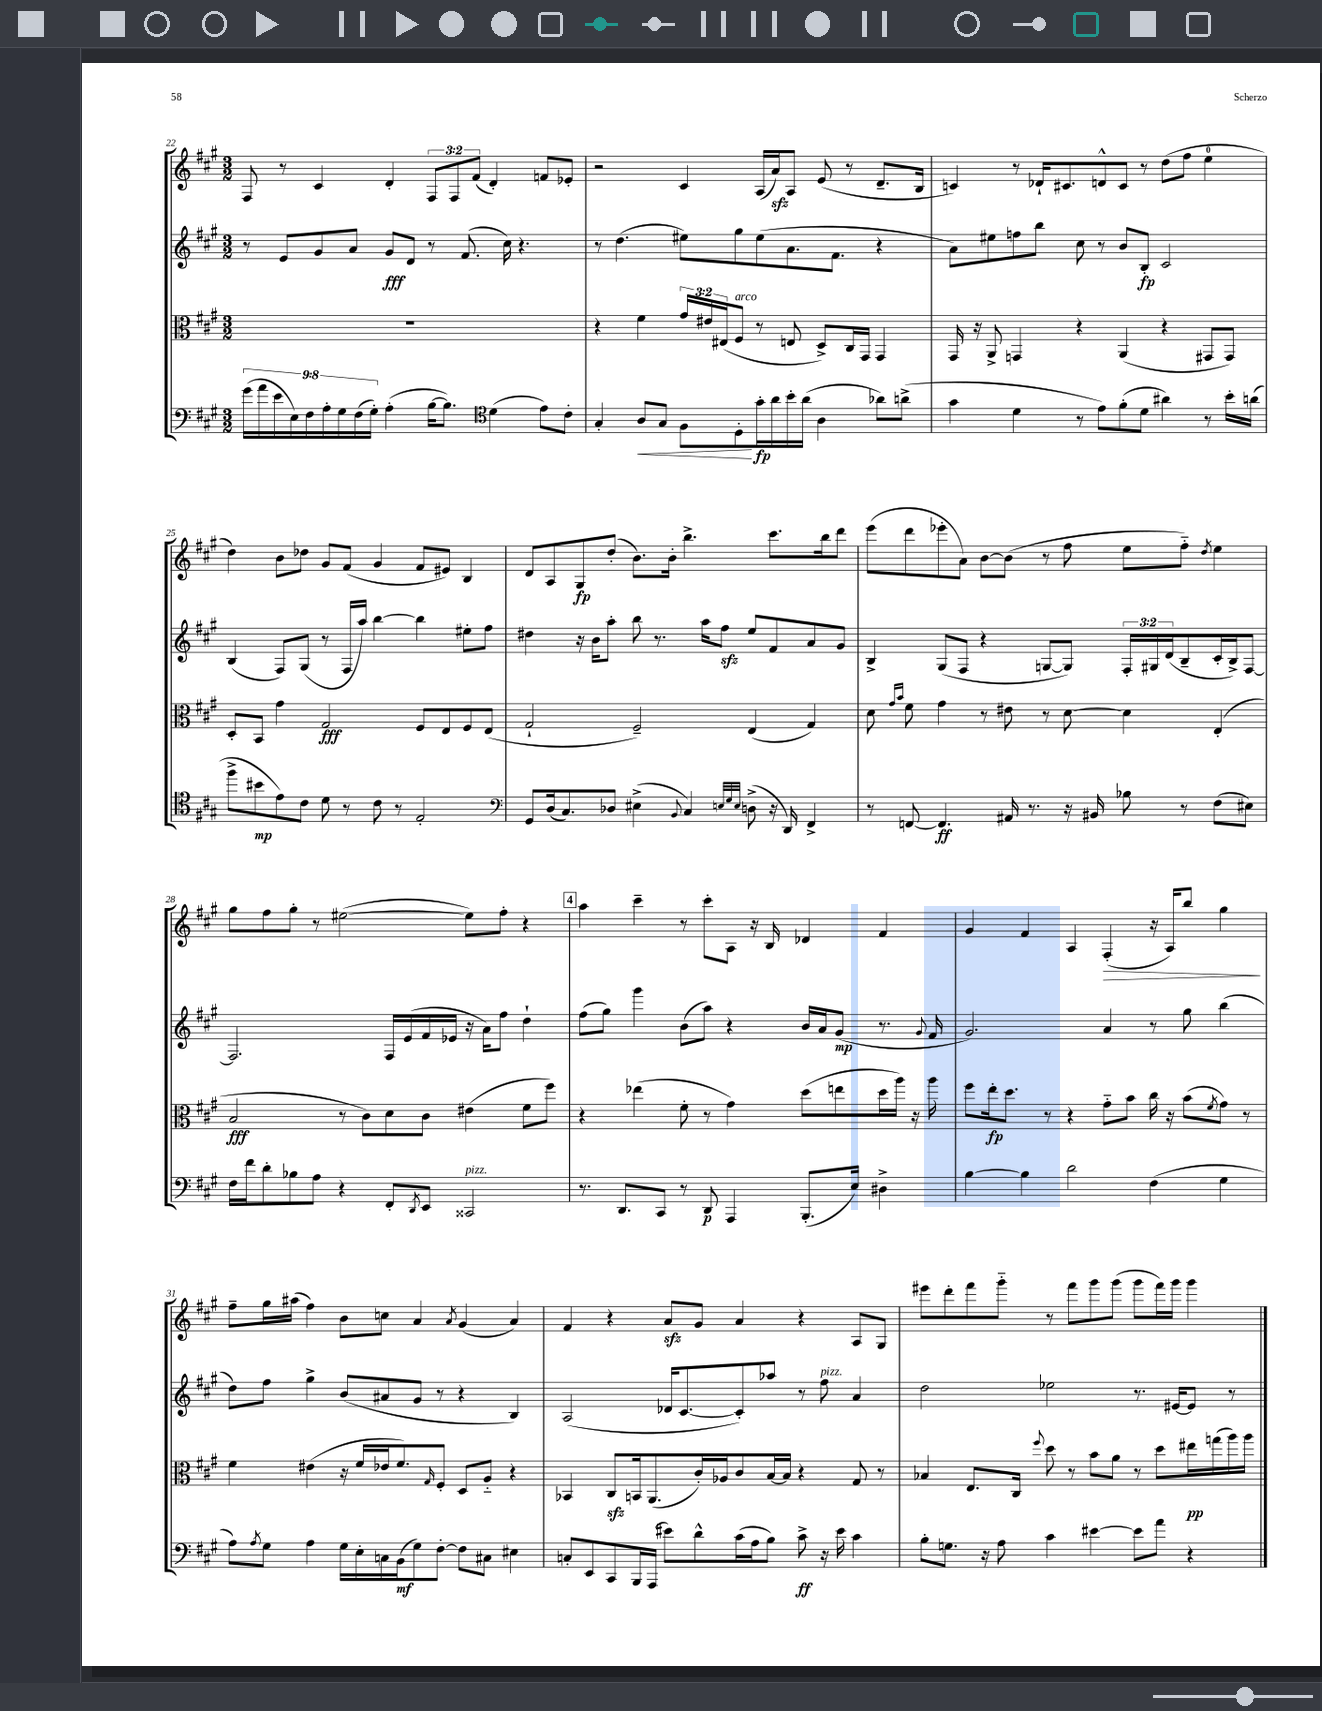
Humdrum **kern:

**kern	**kern	**kern	**kern
*staff4	*staff3	*staff2	*staff1
*clefF4	*clefC3	*clefG2	*clefG2
*k[f#c#g#]	*k[f#c#g#]	*k[f#c#g#]	*k[f#c#g#]
*M3/2	*M3/2	*M3/2	*M3/2
(18g#	1.r	8r	8F#
18a	.	.	.
18e	.	.	.
.	.	8e	8r
18E)	.	.	.
18F#	.	.	.
.	.	8g#	4c#
18A'	.	.	.
18G#	.	.	.
.	.	8a	.
(18F#	.	.	.
18G#')	.	.	.
(4A'	.	8g#	4d'
.	.	8d	.
[16B	.	8r	12F#
8.B])	.	.	.
.	.	.	12F#
.	.	(8.f#	.
.	.	.	(12f#
*clefC4	*	*	*
(4d	.	.	4d')
.	.	16cc#)	.
.	.	4.r	.
8e)	.	.	8f
8c#'	.	.	8e-'
=	=	=	=
4G#'	4r	8r	2r
.	.	(4.dd	.
8A	4f#	.	.
8G#	.	.	.
8F#	24g#	8ee#)	4c#
.	24e#	.	.
.	(24E#	.	.
8D'	8F#	8gg#	.
16g#'	8r	(8ee#	(16A
16a	.	.	16a)
16b'	8E	8.a	8A
(16a	.	.	.
4A	8D^)	.	(8e
.	.	8.f#	.
.	16C#	.	8r
.	16GG#	.	.
8a-)	4GG#	4r	8.d~
(8a^	.	.	.
.	.	.	16B
=	=	=	=
4g#	16GG#	8a)	4c)
.	16r	.	.
.	8AA^	8ee#	.
4d	4GG	8ff	8r
.	.	8bb	16d-`
.	.	.	8.c#
8r	4r	8cc#	.
8e)	.	8r	8d^^
(8f#'	(4AA	8b	8c#
8d	.	8B'	8r
4a#)	4r	2c#	(8dd
.	.	.	8ff#
8r	8GG#	.	4ee
16b'	8GG#)	.	.
(16a	.	.	.
=	=	=	=
8ff#^	8D'	(4B	4dd)
8b#	8BB	.	.
8e)	4g#	8F#)	8b
8c#	.	(8G#	8dd-
8d	2G#	8r	8g#
8r	.	16F#	(8f#
.	.	16aa)	.
8c#	.	[4bb	4g#
8r	.	.	.
2E'	8F#	4bb]	8f#
.	8E	.	8e#)
.	8F#	8ee#'	4B
.	(8E	8ff#	.
=	=	=	=
*clefF4	*	*	*
8GG#	2G#`	4dd#	8d
(16D	.	.	8A
8.C#)	.	.	.
.	.	16r	8G#
.	.	16b	.
8D-	.	8aa'	(8dd'
(4E#^	2F#~)	8bb	8.b)
.	.	8.r	.
.	.	.	16b'
8qqBB	.	.	.
4C#)	.	.	4.bb^
.	.	16aa	.
.	.	8ff#	.
32qqE	.	.	.
32qqG#	.	.	.
32qqE	.	.	.
(8D^	(4E	8ee	.
16r	.	8f#	8.ccc#
16DD)	.	.	.
4FF#^	4G#)	8a	.
.	.	.	16bb
.	.	8g#	8ddd
=	=	=	=
8r	8d	4B^	(8eee
.	16qqg#	.	.
.	16qqb	.	.
[8FF	8f#	.	8ddd
4.FF]	4g#	(8G#	8eee-'
.	.	8F#	8a)
.	8r	4r	[8b
16AA#	8e#	.	(8b]
8.r	.	.	.
.	8r	[8G	8r
16r	[8d	8G])	8ff#
16BB#	.	.	.
8B-	4d]	24F#'	8ee
.	.	24G#	.
.	.	(24d	.
8r	.	8B~	8ff#'~)
.	.	.	8qdd
(8F#	(4E'	16c#'	4ee
.	.	16B^)	.
8E#)	.	[8F#	.
=	=	=	=
16F#	2B	2.F#]	8gg#
16f#	.	.	.
8d'	.	.	8ff#
8B-	.	.	8gg#'
8A	.	.	8r
4r	8r	.	([2ee#
.	8c#)	.	.
8FF#'	8d	16F#	.
.	.	(16e	.
8qDD	.	.	.
8EE	8c#	16f#	.
.	.	16e-	.
2CC##	(4e#	16r	8ee#])
.	.	16a)	.
.	.	8ff#	8ff#'
.	8f#	4dd`	4r
.	8ff#)	.	.
=	=	=	=
8.r	4r	(8ff#	4aa
.	.	8gg#)	.
8.DD	.	.	.
.	(4ee-	4ggg#	4ccc#~
8CC#	.	.	.
8r	8f#'	(8b	8r
8DD	8r	8aa)	8ccc#'
4AAA	4g#)	4r	8A
.	.	.	16r
.	.	.	16B
(8.BBB'	(8dd	16b	4d-
.	.	16a	.
.	8ee	(8g#	.
16E)	.	.	.
4D#^	16dd	8.r	4f#
.	16aa)	.	.
.	16r	.	.
.	.	8qqg#	.
.	16aa	16f#	.
=	=	=	=
[4B	8ff#	2.g#)	4g#
.	16ee'	.	.
.	8.dd	.	.
4B]	.	.	4f#
.	8r	.	.
2d	4r	.	4A
.	8g#'~	4a	(4F#'
.	8b	.	.
(4F#	16cc#	8r	16r
.	16r	.	16A)
.	(8b	8gg#	8bb
.	8qf#	.	.
4G#	8g#)	(4bb	4gg#
.	8r	.	.
=	=	=	=
8A)	4f#	8dd)	8ff#~
8qA	.	.	.
8G#	.	8ff#	16gg#
.	.	.	(16aa#
4A	(4e#	4gg#^	4ff#)
16G#	16r	(8b	8b
16E'	16f#	.	.
16C	16e-	8a#	8cc
(16BB	8.f#)	.	.
8G#)	.	8g#	4a
.	16qqG#	.	.
[8F#'	8F#'	8r	.
.	.	.	8qa
8F#]	8D	4r	(4g#
8C#	8A'~	.	.
4E#	4r	4B)	4a)
=	=	=	=
8C'	4BB-	(2A	4f#
8EE	.	.	.
8CC#	8C#	.	4r
16BBB	16BB	.	.
(16AAA	(8.AA	.	.
8e#)	.	16d-	8a
.	.	[8.c#	.
8d^^	16c#')	.	8g#
.	16A-	.	.
(16c#	8c#	8c#'])	4a
16A	.	.	.
8B)	[16B	8aa-	.
.	16B]	.	.
8c#^	4r	8r	4r
16r	.	8ff#	.
16e#	.	.	.
4c#	8G#	4a	8A
.	8r	.	8G#
=	=	=	=
8B'	4B-	2dd	8eee#
8.G	.	.	8ddd'
.	8.E	.	8fff#
16r	.	.	.
8A	.	.	8ggg#'~
.	16C#	.	.
.	8qqff#	.	.
4c#	8dd	2ee-	8r
.	8r	.	8fff#
[4e#	8b	.	8ggg#
.	8a	.	(8ggg#
8e#]	8r	8.r	8ggg#
8a	8dd	.	16fff#)
.	.	[16e#	16ggg#
4r	16ee#	8e#]	4ggg#
.	(16gg	.	.
.	16aa)	8r	.
.	16aa	.	.
==	==	==	==
*-	*-	*-	*-
